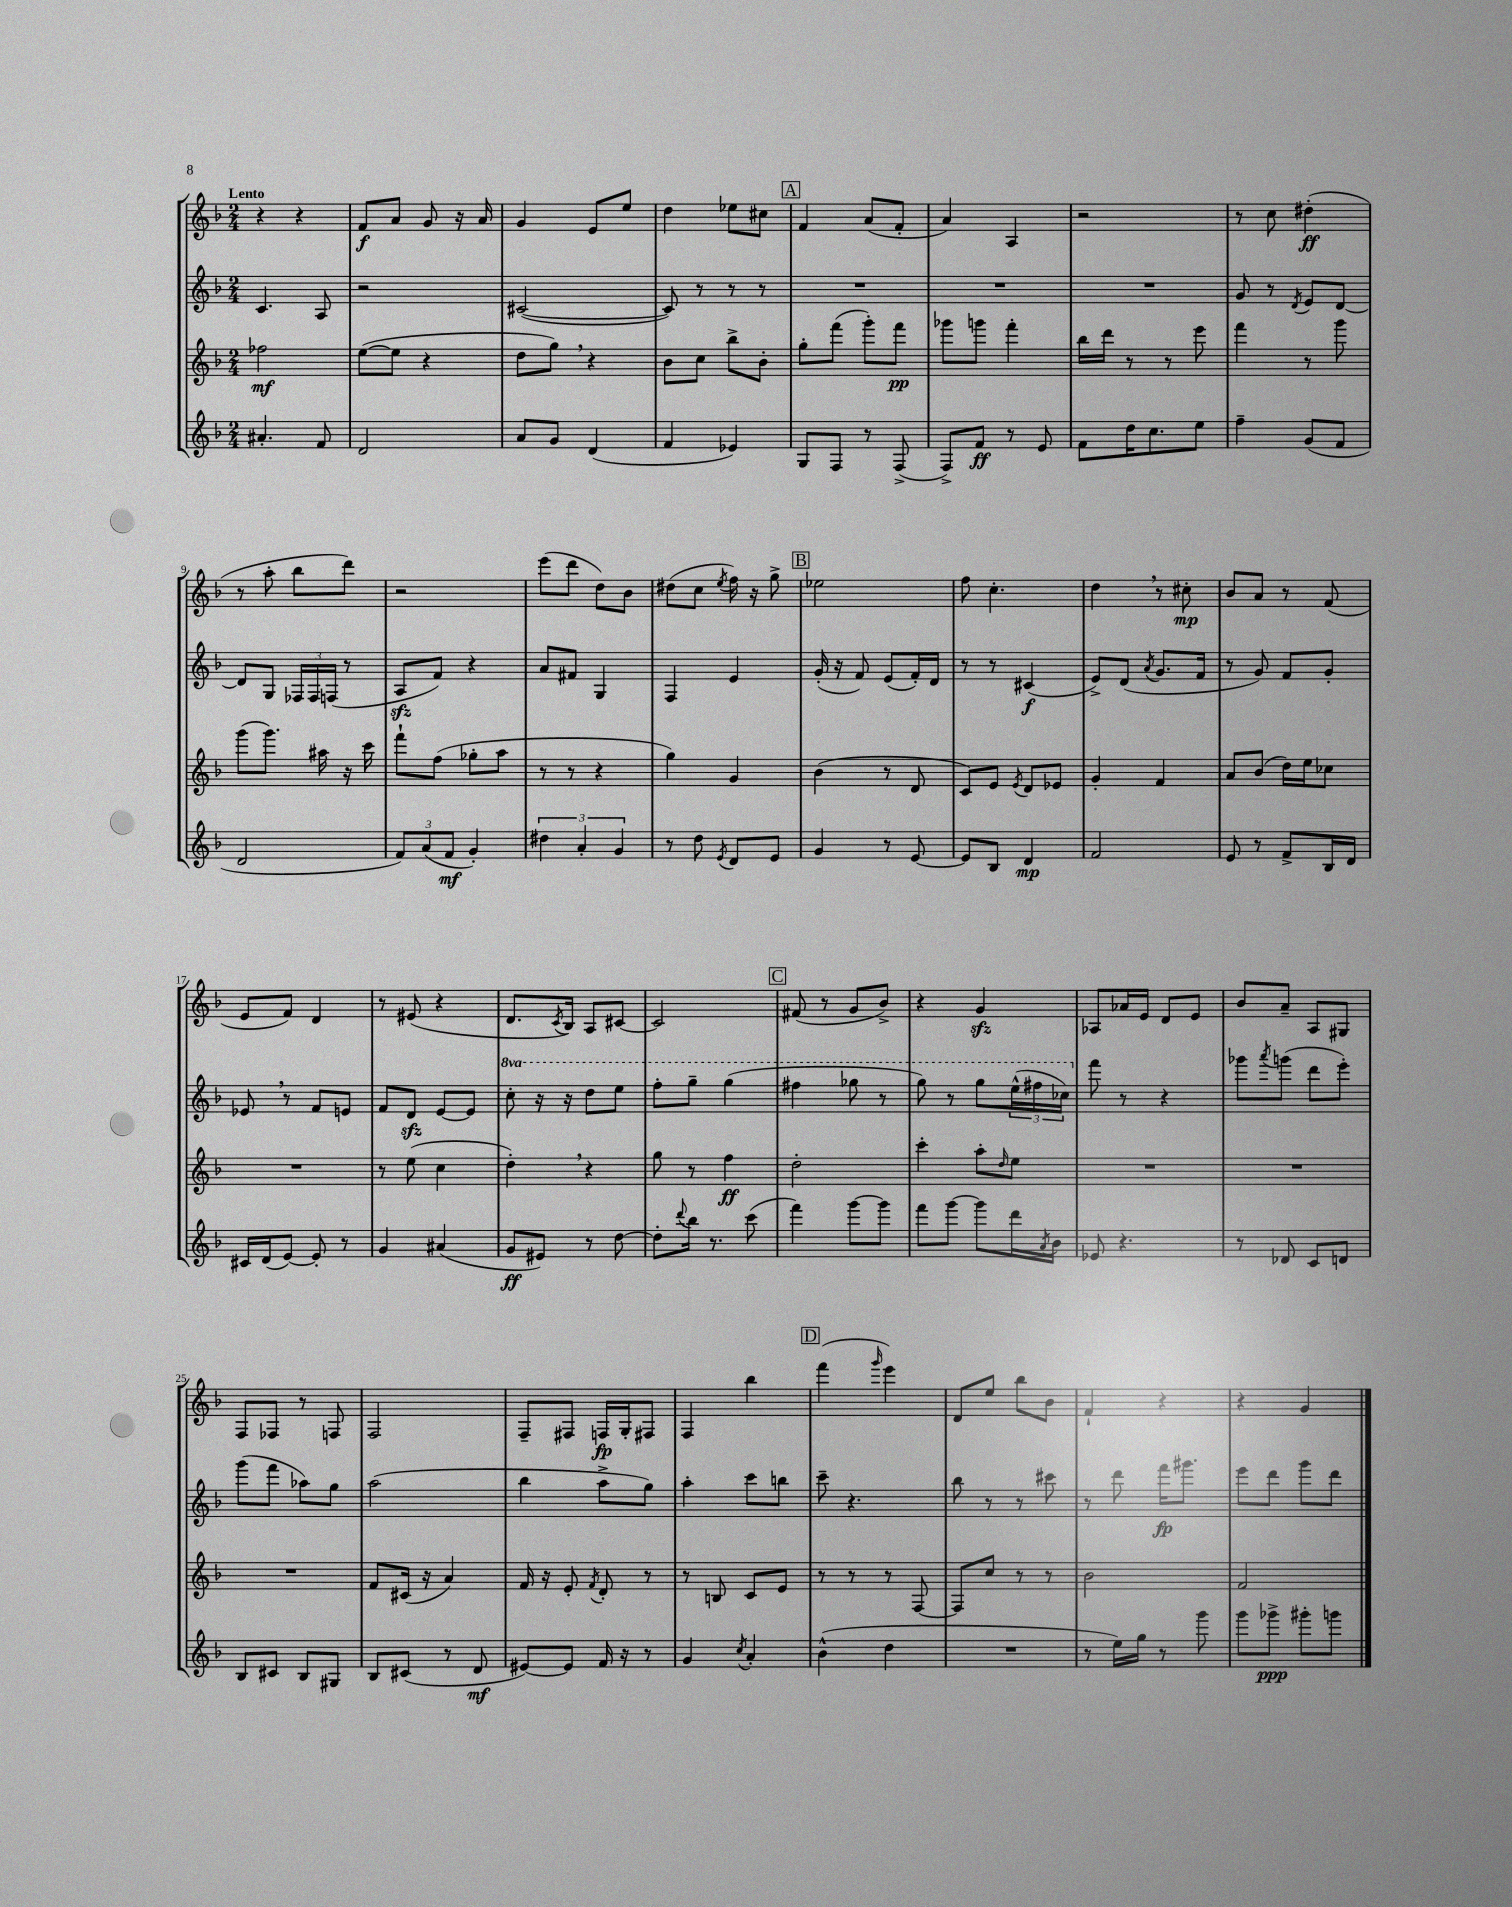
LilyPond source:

<<
\new StaffGroup <<
\new Staff = "s0" {
    \clef treble \key f \major \numericTimeSignature \time 2/4 \tempo "Lento"
    r4 r4 |
    f'8\f a'8 g'8 r16 a'16 |
    g'4 e'8 e''8 |
    d''4 ees''8 cis''8 |
    \mark \markup { \box "A" } f'4 a'8( f'8-. |
    a'4) a4 |
    r2 |
    r8 c''8 dis''4-.\ff( |
    r8 a''8-. bes''8 d'''8) |
    r2 |
    e'''8( d'''8 d''8) bes'8 |
    dis''8( c''8 \acciaccatura { e''8 } f''16) r16 g''8-> |
    \mark \markup { \box "B" } ees''2 |
    f''8 c''4.-. |
    d''4 \breathe r8 cis''8-.\mp |
    bes'8 a'8 r8 f'8( |
    e'8 f'8) d'4 |
    r8 eis'8( r4 |
    d'8. \acciaccatura { c'8 } bes16) a8 cis'8~ |
    cis'2 |
    \mark \markup { \box "C" } fis'8( r8 g'8 bes'8->) |
    r4 g'4\sfz |
    aes8 aes'16 e'16 d'8 e'8 |
    bes'8 a'8-- a8 gis8 |
    f8 fes8 r8 f8 |
    f2 |
    f8-- fis8 f16\fp g16-. fis8 |
    f4 bes''4 |
    \mark \markup { \box "D" } f'''4( \grace { g'''16 } e'''4) |
    d'8 e''8 bes''8 bes'8 |
    f'4-! r4 |
    r4 g'4 \bar "|." |
}
\new Staff = "s1" {
    \clef treble \key f \major \numericTimeSignature \time 2/4 \set Staff.ottavationMarkups = #ottavation-simple-ordinals
    c'4. a8 |
    r2 |
    cis'2~( |
    cis'8) r8 r8 r8 |
    \mark \markup { \box "A" } R2 |
    R2 |
    R2 |
    g'8 r8 \acciaccatura { d'8 } e'8 d'8~ |
    d'8 g8 \tuplet 3/2 { fes16 fes16 f16( } r8 |
    a8\sfz f'8) r4 |
    a'8 fis'8 g4 |
    f4 e'4 |
    \mark \markup { \box "B" } g'16-.( r16 f'8) e'8( f'16-.) d'16 |
    r8 r8 cis'4\f( |
    e'8->) d'8( \acciaccatura { a'8 } g'8. f'16 |
    r8 g'8) f'8 g'8-. |
    ees'8 \breathe r8 f'8 e'8 |
    f'8 d'8\sfz e'8~ e'8 |
    \ottava #1 c'''8-. r16 r16 d'''8 e'''8 |
    f'''8-. g'''8-- g'''4( |
    \mark \markup { \box "C" } fis'''4 ges'''8 r8 |
    g'''8) r8 g'''8 \tuplet 3/2 { e'''16-^( fis'''16 ces'''16) \ottava #0 } |
    f'''8 r8 r4 |
    ges'''8 \acciaccatura { a'''8 } g'''8( d'''8 e'''8-.) |
    g'''8( f'''8 aes''8) g''8 |
    a''2( |
    bes''4 a''8-> g''8) |
    a''4-. c'''8 b''8 |
    \mark \markup { \box "D" } c'''8-- r4. |
    bes''8 r8 r8 cis'''8 |
    r8 d'''8 f'''16\fp gis'''8. |
    e'''8 d'''8 g'''8 d'''8 \bar "|." |
}
\new Staff = "s2" {
    \clef treble \key f \major \numericTimeSignature \time 2/4
    fes''2\mf |
    e''8~( e''8 r4 |
    d''8 g''8) \breathe r4 |
    bes'8 c''8 bes''8-> bes'8-. |
    \mark \markup { \box "A" } g''8-. f'''8( g'''8-.) f'''8\pp |
    ges'''8 g'''8 f'''4-. |
    bes''16 d'''16 r8 r8 e'''8 |
    f'''4 r8 g'''8 |
    g'''8( g'''8.) ais''16 r16 c'''16 |
    f'''8-! f''8( ges''8-. a''8 |
    r8 r8 r4 |
    g''4) g'4 |
    \mark \markup { \box "B" } bes'4( r8 d'8 |
    c'8) e'8 \acciaccatura { e'8 } d'8 ees'8 |
    g'4-. f'4 |
    a'8 bes'8( d''16) e''16 ces''8 |
    R2 |
    r8 e''8( c''4 |
    d''4-.) \breathe r4 |
    g''8 r8 f''4\ff |
    \mark \markup { \box "C" } d''2-. |
    c'''4-. a''8-. \grace { d''16 } e''8 |
    R2 |
    R2 |
    R2 |
    f'8 cis'16( r16 a'4) |
    f'16 r16 e'8-. \acciaccatura { f'8 } d'8-. r8 |
    r8 b8 c'8 e'8 |
    \mark \markup { \box "D" } r8 r8 r8 f8~ |
    f8 c''8 r8 r8 |
    bes'2 |
    f'2 \bar "|." |
}
\new Staff = "s3" {
    \clef treble \key f \major \numericTimeSignature \time 2/4
    ais'4.-. f'8 |
    d'2 |
    a'8 g'8 d'4( |
    f'4 ees'4) |
    \mark \markup { \box "A" } g8 f8 r8 f8->( |
    f8->) f'8\ff r8 e'8 |
    f'8 d''16 c''8. e''8 |
    f''4-- g'8( f'8 |
    d'2 |
    \tuplet 3/2 { f'8) a'8( f'8\mf } g'4-.) |
    \tuplet 3/2 { dis''4 a'4-. g'4 } |
    r8 d''8 \acciaccatura { e'8 } d'8 e'8 |
    \mark \markup { \box "B" } g'4 r8 e'8~ |
    e'8 bes8 d'4\mp |
    f'2 |
    e'8 r8 f'8-> bes16 d'16 |
    cis'16 d'16( e'8~) e'8-. r8 |
    g'4 ais'4( |
    g'8\ff eis'8) r8 d''8~ |
    d''8-. \appoggiatura { d'''8 } bes''16 r8. c'''8( |
    \mark \markup { \box "C" } f'''4) g'''8~ g'''8 |
    f'''8 g'''8~ g'''8 d'''16 \acciaccatura { a'8 } bes'16 |
    ees'8 r4. |
    r8 des'8 c'8 d'8 |
    bes8 cis'8 bes8 gis8 |
    bes8 cis'8( r8 d'8\mf |
    eis'8~) eis'8 f'16 r16 r8 |
    g'4 \acciaccatura { c''8 } a'4-. |
    \mark \markup { \box "D" } bes'4-^( d''4 |
    R2 |
    r8 e''16) g''16 r8 g'''8 |
    g'''8 ges'''8->\ppp gis'''8-. g'''8 \bar "|." |
}
>>
>>
